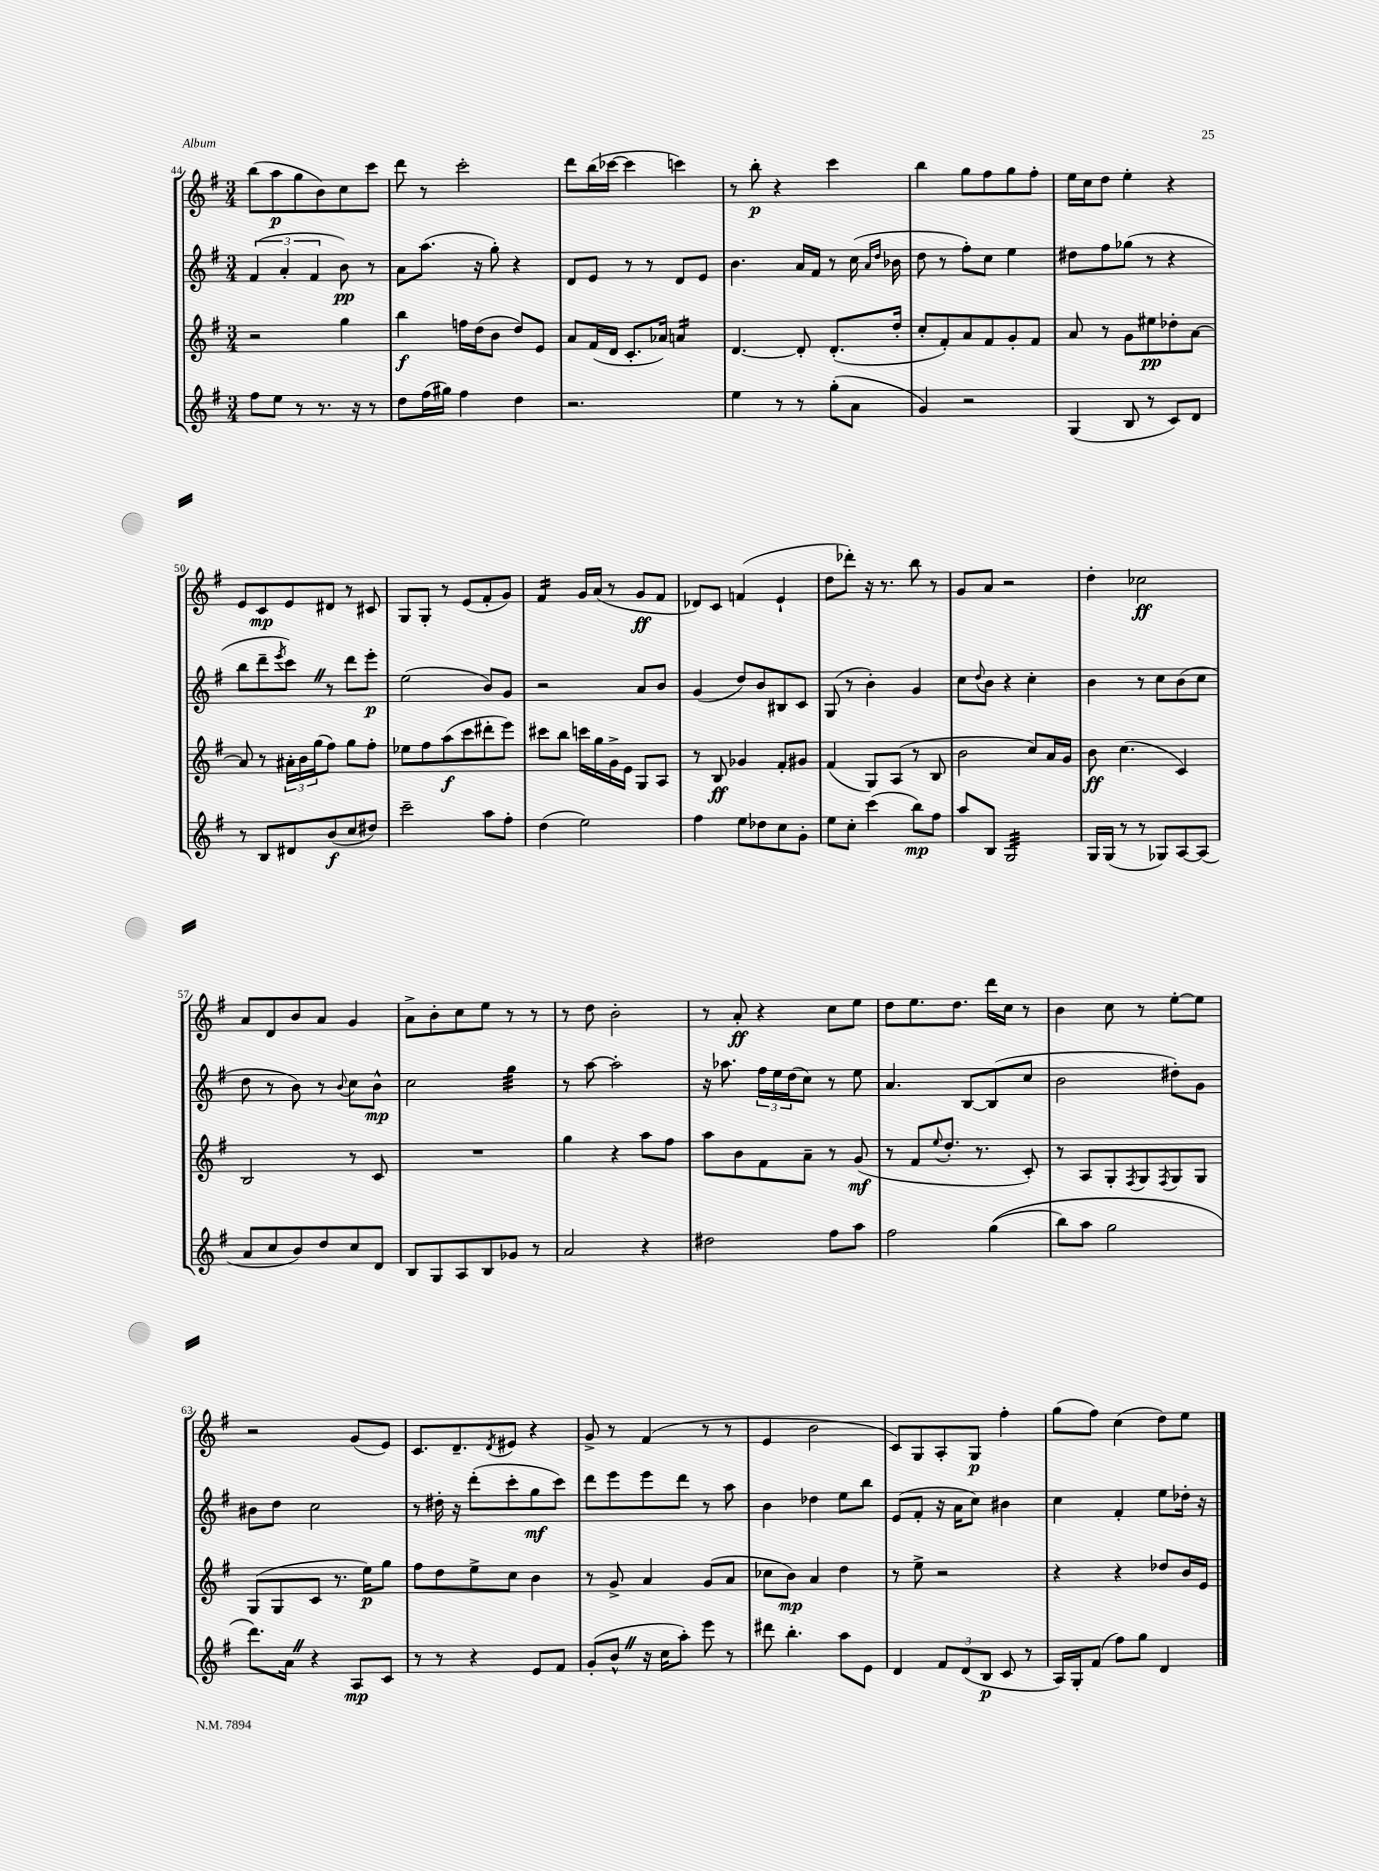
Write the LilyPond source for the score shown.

<<
\new StaffGroup <<
\new Staff = "s0" {
    \clef treble \key g \major \numericTimeSignature \time 3/4
    b''8( a''8\p g''8 b'8) c''8 c'''8 |
    d'''8 r8 c'''2-. |
    d'''8 b''16( ces'''16~ ces'''4 c'''4) |
    r8 b''8-.\p r4 c'''4 |
    b''4 g''8 fis''8 g''8 fis''8-. |
    e''16 c''16 d''8 e''4-. r4 |
    e'8 c'8\mp e'8 dis'8 r8 cis'8 |
    g8 g8-. r8 e'8( fis'8-. g'8) |
    fis'4:16 g'16 a'16( r8 g'8\ff fis'8 |
    des'8) c'8 f'4( e'4-! |
    d''8 des'''8-.) r16 r8. b''8 r8 |
    g'8 a'8 r2 |
    d''4-. ces''2\ff |
    a'8 d'8 b'8 a'8 g'4 |
    a'8-> b'8-. c''8 e''8 r8 r8 |
    r8 d''8 b'2-. |
    r8 a'8-.\ff r4 c''8 e''8 |
    d''8 e''8. d''8. d'''16 c''16 r8 |
    b'4 c''8 r8 e''8~-. e''8 |
    r2 g'8( e'8) |
    c'8. d'8.-- \acciaccatura { d'8 } eis'8 r4 |
    g'8-> r8 fis'4( r8 r8 |
    e'4 b'2 |
    c'8) g8 a8-. g8\p fis''4-. |
    g''8( fis''8) c''4( d''8) e''8 \bar "|." |
}
\new Staff = "s1" {
    \clef treble \key g \major \numericTimeSignature \time 3/4
    \tuplet 3/2 { fis'4( a'4-. fis'4 } b'8\pp) r8 |
    a'8 a''8.( r16 g''8-.) r4 |
    d'8 e'8 r8 r8 d'8 e'8 |
    b'4. a'16 fis'16 r8 c''16( \grace { a'16 d''16 } bes'16 |
    d''8 r8 fis''8-.) c''8 e''4 |
    dis''8 fis''8 ges''8( r8 r4 |
    b''8 d'''8-- \acciaccatura { e'''8 } c'''8) \once \override BreathingSign.text = \markup { \musicglyph "scripts.caesura.straight" } \breathe r8 d'''8 e'''8-.\p |
    e''2( b'8) g'8 |
    r2 a'8 b'8 |
    g'4( d''8) b'8 bis8 c'8 |
    g8( r8 b'4-.) g'4 |
    c''8 \appoggiatura { d''8 } b'8 r4 c''4-. |
    b'4 r8 c''8 b'8( c''8 |
    d''8 r8 b'8) r8 \appoggiatura { b'8 } c''8 b'8-^\mp |
    c''2 g''4:32 |
    r8 a''8~ a''2-. |
    r16 aes''8. \tuplet 3/2 { fis''16 e''16 d''16( } c''8) r8 e''8 |
    a'4. b8~ b8( c''8 |
    b'2 dis''8-.) g'8 |
    bis'8 d''8 c''2 |
    r8 dis''16-. r16 d'''8-.( c'''8-. g''8\mf c'''8) |
    d'''8 e'''8 e'''8 d'''8 r8 a''8 |
    b'4 des''4 e''8 b''8 |
    e'8( fis'8-. r16 a'16 c''8) bis'4 |
    c''4 fis'4-. e''8 des''16-. r16 \bar "|." |
}
\new Staff = "s2" {
    \clef treble \key g \major \numericTimeSignature \time 3/4
    r2 g''4 |
    b''4\f f''16 d''16( b'8 d''8) e'8 |
    a'8 fis'16( d'16 c'8.-. aes'16) a'4:16 |
    d'4.~ d'8-. d'8.-.( d''16-. |
    c''8-. fis'8-.) a'8 fis'8 g'8-. fis'8 |
    a'8 r8 g'8 eis''8\pp des''8-. a'8~ |
    a'8 r8 \tuplet 3/2 { ais'16-. b'16 g''16( } fis''8) g''8 fis''8-. |
    ees''8 fis''8 a''8\f( c'''8 dis'''8-. e'''8) |
    cis'''8 b''8 c'''16 g''16 g'16-> e'16 g8 a8 |
    r8 b8\ff ges'4 fis'8-. gis'8 |
    fis'4( g8) a8( r8 b8 |
    b'2 c''8) a'16 g'16 |
    b'8\ff c''4.( c'4) |
    b2 r8 c'8 |
    R2. |
    g''4 r4 a''8 fis''8 |
    a''8 b'8 fis'8 a'8-- r8 g'8\mf( |
    r8 fis'8 \appoggiatura { e''8 } d''8.-. r8. c'8-.) |
    r8 a8 g8-. \acciaccatura { fis8 } g8 \acciaccatura { fis8 } g8 g8 |
    g8( g8 c'8 r8. e''16\p) g''8 |
    fis''8 d''8 e''8-> c''8 b'4 |
    r8 g'8-> a'4 g'8( a'8 |
    ces''8 b'8\mp) a'4 d''4 |
    r8 e''8-> r2 |
    r4 r4 des''8 b'16 e'16 \bar "|." |
}
\new Staff = "s3" {
    \clef treble \key g \major \numericTimeSignature \time 3/4
    fis''8 e''8 r8 r8. r16 r8 |
    d''8 fis''16( gis''16) fis''4 d''4 |
    r2. |
    e''4 r8 r8 g''8-.( a'8 |
    g'4) r2 |
    g4( b8 r8 c'8) d'8 |
    r8 b8 dis'8 b'8\f( c''8 dis''8) |
    c'''2-- a''8 fis''8-. |
    d''4( e''2) |
    fis''4 e''8 des''8 c''8 g'8-. |
    e''8 c''8-. c'''4( b''8\mp) fis''8 |
    a''8 b8 g2:32 |
    g16 g16( r8 r8 ges8) a8~ a8( |
    a'8 c''8 b'8) d''8 c''8 d'8 |
    b8 g8 a8 b8 ges'8 r8 |
    a'2 r4 |
    dis''2 fis''8 a''8 |
    fis''2 g''4(\( |
    b''8) a''8 g''2 |
    d'''8.\) a'16 \once \override BreathingSign.text = \markup { \musicglyph "scripts.caesura.straight" } \breathe r4 a8\mp c'8 |
    r8 r8 r4 e'8 fis'8 |
    g'8-.( b'8-^ \once \override BreathingSign.text = \markup { \musicglyph "scripts.caesura.straight" } \breathe r16 c''16 a''8-.) e'''8 r8 |
    dis'''8 b''4.-. a''8 e'8 |
    d'4 \tuplet 3/2 { fis'8 d'8( b8\p } c'8 r8 |
    a16) g16-. fis'8( fis''8) g''8 d'4 \bar "|." |
}
>>
>>
\layout { \context { \Score currentBarNumber = #44 } }
